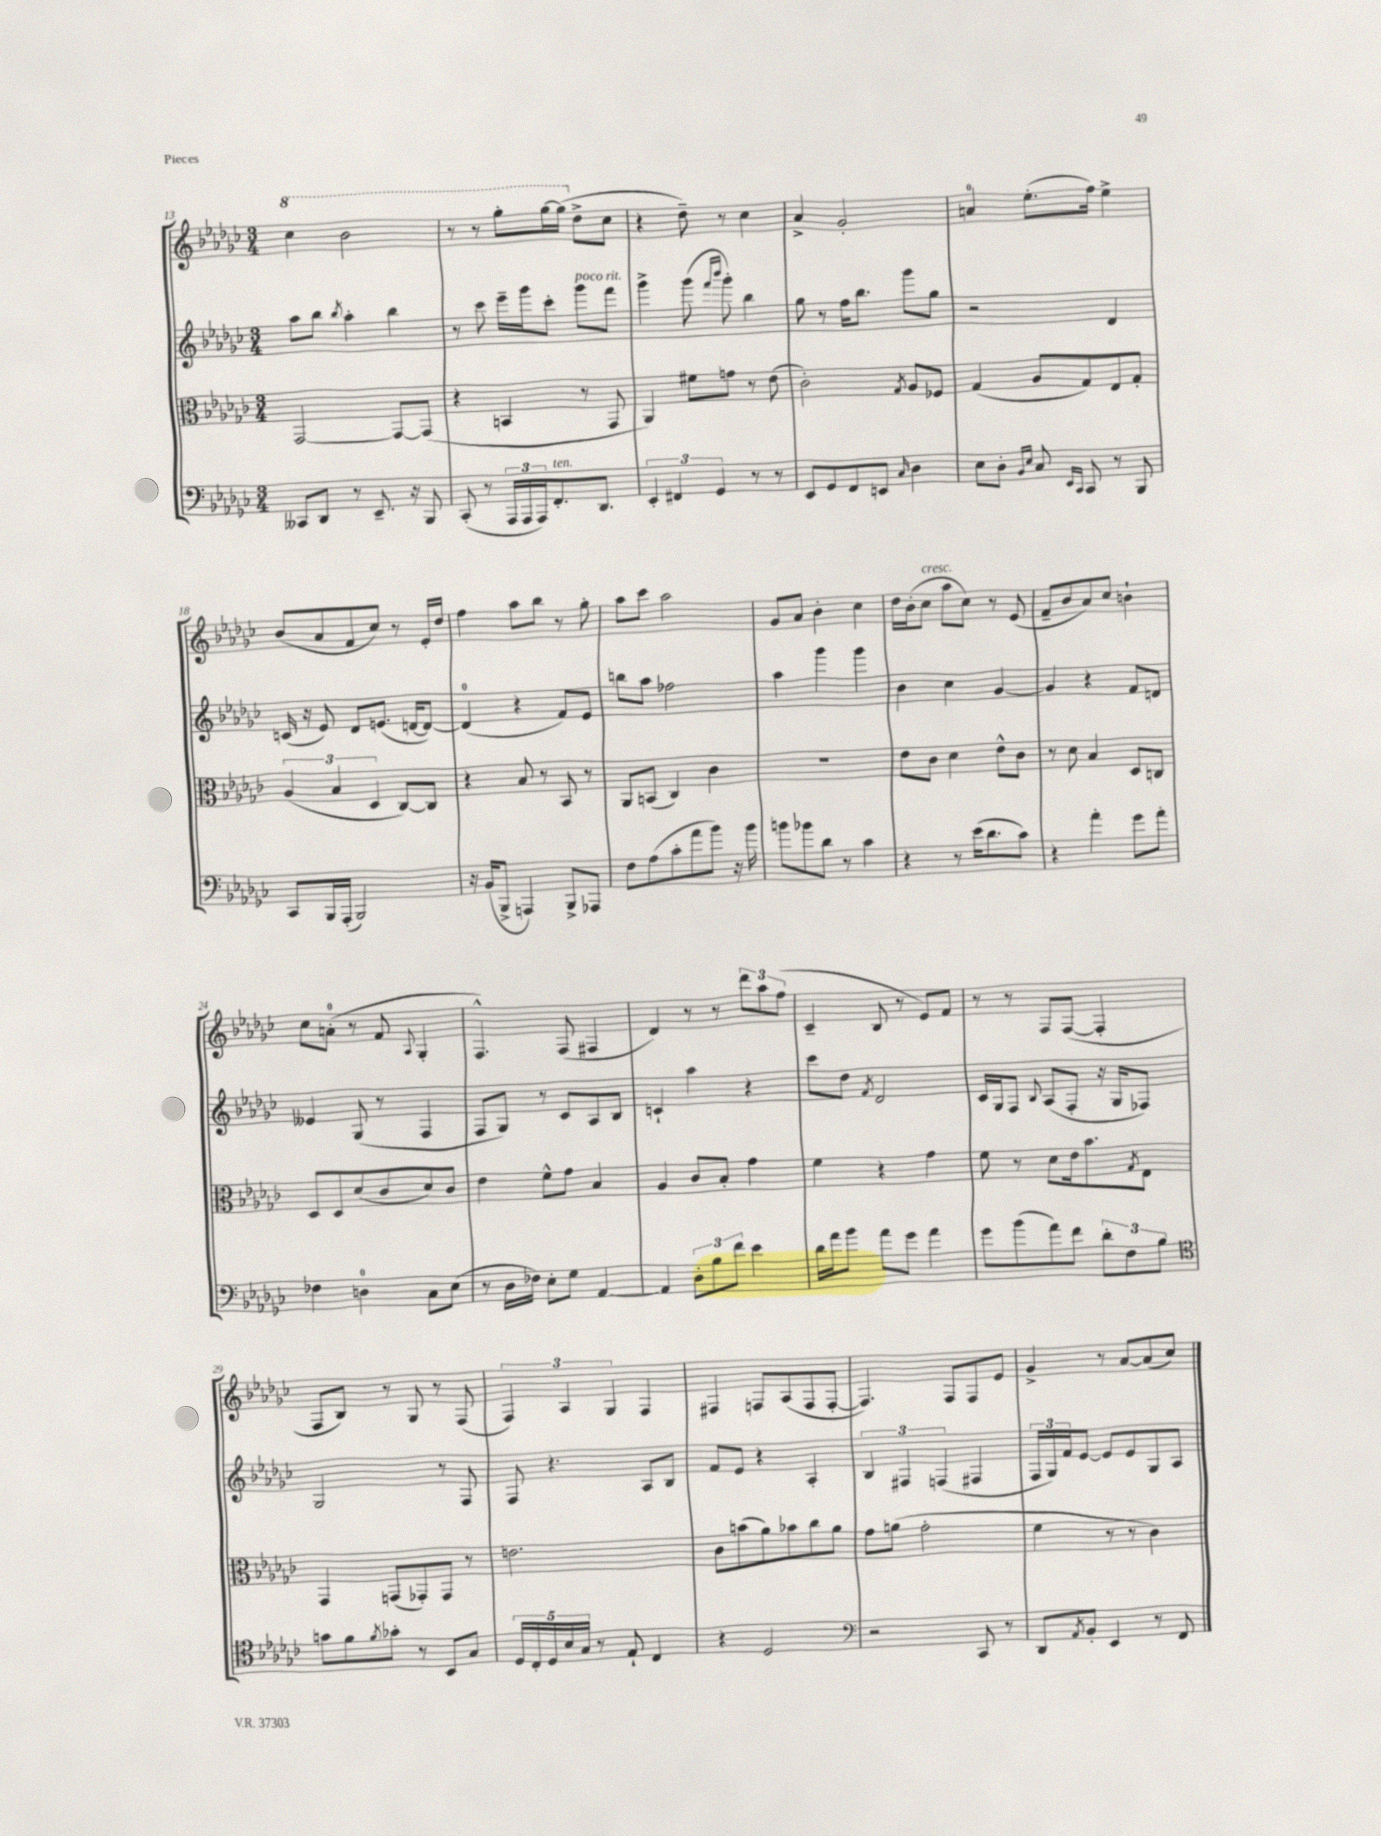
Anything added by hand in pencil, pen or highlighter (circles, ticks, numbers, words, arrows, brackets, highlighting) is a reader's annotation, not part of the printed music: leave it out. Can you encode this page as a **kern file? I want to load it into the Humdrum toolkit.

**kern	**kern	**kern	**kern
*part4	*part3	*part2	*part1
*staff4	*staff3	*staff2	*staff1
*clefF4	*clefC3	*clefG2	*clefG2
*k[b-e-a-d-g-c-]	*k[b-e-a-d-g-c-]	*k[b-e-a-d-g-c-]	*k[b-e-a-d-g-c-]
*M3/4	*M3/4	*M3/4	*M3/4
*	*	*	*8va
=13	=13	=13	=13
8CC--X/L	[2GG-/	8aa-\L	4ccc-\
8DD-/J	.	8bb-\J	.
.	.	8qbb-/	.
8r	.	4aa-'\	2bb-\
8.EE-~/	.	.	.
.	8GG-/L_	4bb-\	.
16r	.	.	.
8BBB-/	(8GG-/J]	.	.
=14	=14	=14	=14
(8CC-'/	4r	8r	8r
8r	.	8ccc-\	8r
24AAA-/LL	4BBn/	16eee-~\LL	8ggg-'\L
24AAA-/	.	.	.
.	.	16ggg-\J	.
24AAA-/J)	.	.	.
!LO:TX:a:i:t=ten.	!	!	!
8.FF'/	.	8ccc-'\J	[16ggg-\L
.	.	.	(16ggg-\JJ]
*	*	*	*X8va
!	!	!LO:TX:a:i:t=poco rit.	!
.	8r	8ggg-\L	8dd-^\L
8.DD-/J	.	.	.
.	8GG-/	8fff\J	8cc-\J
=15	=15	=15	=15
6EE-'/	4AA-/)	4ggg-^\	4r
6FF#X/	.	.	.
.	8f#X\L	(8ggg-\	8dd-~\)
6GG-/	.	.	.
.	.	16qqfff/LL	.
.	.	16qqbbb-/JJ	.
.	8gn\J	8ggg-'\)	8r
8r	8r	4bb-\	4cc-\
8r	(8e-\	.	.
=16	=16	=16	=16
8EE-/L	2c-'\)	8gg-\	4a-^/
8GG-/	.	8r	.
8FF/	.	16ff\KL	2g-'/
.	.	8.bb-\J	.
8EEn/J	.	.	.
16qqC-/	8qG-/	.	.
4D-\	8A-/L	8ggg-\L	.
.	8F-X/J	8gg-\J	.
=17	=17	=17	=17
8E-\L	(4G-/	2r	4an/
8D-'\J	.	.	.
16qqBB-/LL	.	.	.
16qqE-/JJ	.	.	.
8C-/	8A-/L	.	(8.ee-'\L
16qqEE-/LL	.	.	.
16qqCC-/JJ	.	.	.
8CC-/	8G-/)	.	.
.	.	.	16ff\Jk)
8r	8E-/	4d-/	4ee-^\
8BBB-/	8G-'/J	.	.
!!LO:LB:g=z
=18	=18	=18	=18
8CC-/L	(6A-/	(16cn/	(8b-/L
.	.	16r	.
16BBB-/L	.	8e-/)	8a-/
.	6B-/	.	.
(16AAA-'/JJ	.	.	.
2BBB-/)	.	8d-/L	8f/
.	6D-/	.	.
.	.	(8.en/J	8cc-/J)
.	[8C-/L)	.	8r
.	.	[16dn/KL	.
.	8C-/J]	8d/J_)	16e-'/LL
.	.	.	16dd-/JJ
=19	=19	=19	=19
16r	4r	(4d/]	4ff\
(16BB-/KL	.	.	.
8BBB-^/J	.	.	.
4AAAn/)	8B-/	4r	8aa-\L
.	8r	.	8bb-\J
8BBB-^/L	8BB-/	8f/L)	8r
8AAA-X/J	8r	8e-/J	8gg-'\
=20	=20	=20	=20
8F\L	8AA-/L	8bbn\L	8aa-\L
(8A-\	(8BBn/J	8aa-\J	8ccc-\J
8c-'\	4C-/)	2ff-X\	2aa-\
8a-\	.	.	.
8b-\J)	4c-\	.	.
16r	.	.	.
16b-\	.	.	.
=21	=21	=21	=21
8bn\L	2.r	4aa-\	8g-/L
8b-X\	.	.	8a-/J
8d-\J	.	4ggg-\	4b-'\
8r	.	.	.
4c-\	.	4ggg-\	4cc-\
=22	=22	=22	=22
4r	8e-\L	4b-\	16dd-\LL
.	.	.	(16b-'\J
!	!	!	!LO:TX:a:i:t=cresc.
.	8c-\J	.	8cc-\J
8r	4d-\	4cc-\	8aa-\L
(16e-\KL	.	.	8cc-\J)
8.d-\	.	.	.
.	8e-^^\L	[4g-/	8r
8c-\J)	8c-\J	.	(8e-/
=23	=23	=23	=23
4r	8r	4g-/]	8f~/L
.	8d-\	.	8b-/
4a-'\	4B-/	4r	8a-/)
.	.	.	8cc-/J
8g-\L	8D-/L	8f/L	4bn`\
8a-'\J	8Cn/J	8dn/J	.
!!LO:LB:g=z
=24	=24	=24	=24
4F-X\	8D-/L	4e--X/	8cc-\L
.	8D-/	.	(8an'\J
4Dn\	(8d-/	(8G-/	8r
.	8c-/	8r	8f/
.	.	.	8qqA-/
8C-\L	8d-/)	4F/	4G-'/
(8E-\J	8c-/J	.	.
=25	=25	=25	=25
8r	4e-\	8F/L	4.F^^/)
16D-\LL	.	8G-/J)	.
16F-X\JJ)	.	.	.
8E-'\L	8f^^\L	8r	.
8G-\J	8g-\J	8c-/L	(8F/
[4AA-/	4B-/	8A-/	4F#X/
.	.	8B-/J	.
=26	=26	=26	=26
4AA-/]	4A-/	4cn`/	4d-/)
12D-'\L	8c-/L	4aa-\	8r
12B-\	.	.	.
.	8B-'/J	.	8r
12f\J	.	.	.
4e-\	4g-\	4r	12ddd-\L
.	.	.	12aa-\
.	.	.	(12ff\J
=27	=27	=27	=27
16d-\LL	4f\	8ccc-\L	4c-~/
16a-\J	.	.	.
8b-\J	.	8dd-\J	.
.	.	8qf/	.
8a-\L	4r	2d-/	8B-/
8g-\J	.	.	8r
4a-\	4g-\	.	8e-/L)
.	.	.	8f/J
=28	=28	=28	=28
8g-\L	8f\	16c-/LL	8r
.	.	16G-/J	.
(8b-\	8r	8F/J	8r
.	.	8qqB-/	.
8a-\)	8d-\L	(8A-/L	8F/L
8f\J	16e-\k	8F'/J	([8F/J
.	8.b-\	.	.
12d-'\L	.	16r	4F'/]
.	.	16G-/KL	.
12F\	.	.	.
.	8qG-/	.	.
.	8E-\J	8F-X/J)	.
12B-\J	.	.	.
!!LO:LB:g=z
=29	=29	=29	=29
*clefC4	*	*	*
8gn\L	4GG-/	2G-/	8F/L
8f\	.	.	8B-/J)
8qf/	.	.	.
8g-X'\J	(8GGn/L	.	8r
8r	8GG-X'/)	.	8G-/
8BB-/L	8GG-/J	8r	8r
8G-/J	8r	8F/	(8F/
=30	=30	=30	=30
20D-/LL	2.en\	8F/	6F/)
20C-'/	.	.	.
20D-/	.	.	.
.	.	4.r	.
20B-/	.	.	.
.	.	.	6A-/
20G-/JJ	.	.	.
8r	.	.	.
.	.	.	6G-/
8E-`/	.	.	.
4C-/	.	8A-/L	4F/
.	.	8B-/J	.
=31	=31	=31	=31
4r	8c-\L	8f/L	4F#X/
.	(8bn\	8e-/J	.
2D-/	8a-\)	4r	8Fn/L
.	8b-X\	.	(8A-/
.	8cc-\	4A-'/	8F/
.	8a-\J	.	[8F'/J
=32	=32	=32	=32
*clefF4	*	*	*
2r	8g-\L	6B-/	4.F/])
.	(8an\J	.	.
.	.	6F#X/	.
.	2g-'\	.	.
.	.	(6Fn/	.
.	.	.	8F/L
8CC-/	.	4F#X/	8F/
8r	.	.	8e-/J
=33	=33	=33	=33
8DD-/L	4f\	24F/LL	4g-^/
.	.	24G-/)	.
.	.	24f/J	.
8qAA-/	.	.	.
8BB-'/J	.	[8e-/J	.
4EE-/	8r	8e-/L]	8r
.	8r	8e-/	[8a-/L
8r	4c-\)	8G-/	(8a-/]
8FF/	.	8A-/J	8cc-/J)
==	==	==	==
*-	*-	*-	*-
